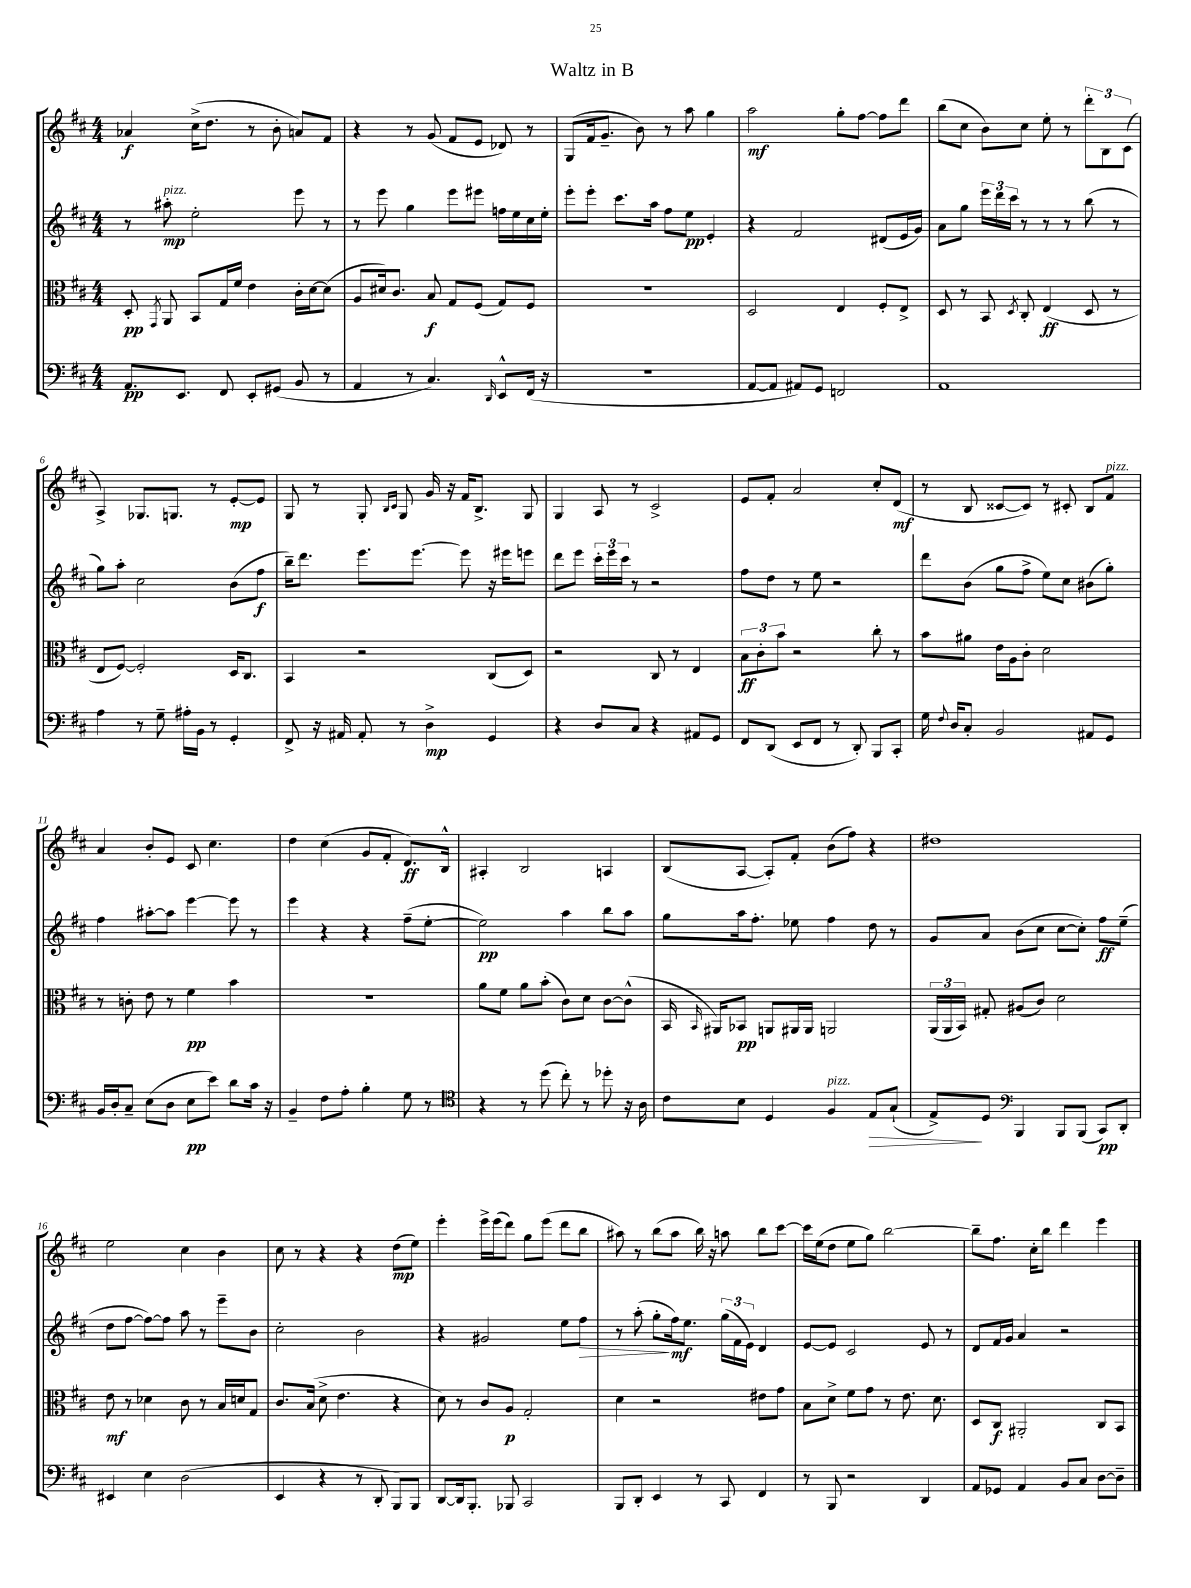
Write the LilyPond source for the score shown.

\header { title = "Waltz in B" }
<<
\new StaffGroup <<
\new Staff = "s0" {
    \clef treble \key d \major \numericTimeSignature \time 4/4
    \autoBeamOff aes'4\f cis''16[->( d''8.] r8 b'8-. a'8[) fis'8] |
    r4 r8 g'8( fis'8[ e'8] des'8) r8 |
    g8[( fis'16 g'8.]-- b'8) r8 a''8 g''4 |
    a''2\mf g''8[-. fis''8]~ fis''8[ d'''8] |
    b''8[( cis''8] b'8[) cis''8] e''8-. r8 \tuplet 3/2 { d'''8[-. b8 cis'8]( } |
    a4->) ges8.[ g8.] r8 e'8[~-.\mp e'8] |
    g8 r8 g8-. \grace { b16[ cis'16] } g8 g'16 r16 fis'16[ b8.]-> g8 |
    g4 a8 r8 cis'2-> |
    e'8[ fis'8]-. a'2 cis''8[-. d'8]\mf( |
    r8 b8 cisis'8[~ cisis'8]) r8 cis'8-. b8[ fis'8]^\markup { \italic "pizz." } |
    a'4 b'8[-. e'8] cis'8 cis''4. |
    d''4 cis''4( g'8[ fis'8]-. d'8.[\ff) b16]-^ |
    ais4-. b2 a4 |
    b8[( a8]~ a8[-.) fis'8]-. b'8[( fis''8]) r4 |
    dis''1 |
    e''2 cis''4 b'4 |
    cis''8 r8 r4 r4 d''8[\mp( e''8]) |
    e'''4-. e'''16[-> e'''16( d'''8]) g''8[ e'''8]( d'''8[ b''8] |
    ais''8) r8 b''8[( ais''8] b''16) r16 a''8 b''8[ cis'''8]~ |
    cis'''16[ e''16( d''8] e''8[ g''8]) b''2~ |
    b''8[-- fis''8.] cis''16[-. b''8] d'''4 e'''4 \bar "|." |
}
\new Staff = "s1" {
    \clef treble \key d \major \numericTimeSignature \time 4/4
    \autoBeamOff r8 ais''8-.\mp^\markup { \italic "pizz." } e''2-. e'''8 r8 |
    r8 e'''8 g''4 e'''8[ eis'''8] f''16[ e''16 cis''16 e''16]-. |
    e'''8[-. e'''8]-. cis'''8.[ a''16] fis''8[ e''8]\pp e'4-. |
    r4 fis'2 dis'8[( e'16 g'16]) |
    a'8[ g''8] \tuplet 3/2 { e'''16[ d'''16 cis'''16] } r8 r8 r8 b''8( r8 |
    g''8[) a''8]-. cis''2 b'8[( fis''8]\f |
    b''16[--) d'''8.] e'''8.[ e'''8.]~ e'''8 r16 eis'''16[ e'''8] |
    d'''8[ e'''8] \tuplet 3/2 { cis'''16[-. e'''16 cis'''16] } r8 r2 |
    fis''8[ d''8] r8 e''8 r2 |
    d'''8[ b'8]( g''8[ fis''8]-> e''8[) cis''8] bis'8[( g''8]-.) |
    fis''4 ais''8[~-. ais''8] e'''4~ e'''8 r8 |
    e'''4 r4 r4 fis''8[--( e''8]~-. |
    e''2\pp) a''4 b''8[ a''8] |
    g''8[ a''16 fis''8.]-. ees''8 fis''4 d''8 r8 |
    g'8[ a'8] b'8[( cis''8] cis''8[~ cis''8]-.) fis''8[\ff e''8]--( |
    d''8[ fis''8]~ fis''8[~) fis''8] a''8 r8 e'''8[-- b'8] |
    cis''2-. b'2 |
    r4 gis'2 e''8[ fis''8]\> |
    r8 a''8-.( g''8[-.\! fis''16\mf) e''8.] \tuplet 3/2 { g''16[( fis'16 e'16]) } d'4 |
    e'8[~ e'8] cis'2 e'8 r8 |
    d'8[ fis'16 g'16] a'4 r2 \bar "|." |
}
\new Staff = "s2" {
    \clef alto \key d \major \numericTimeSignature \time 4/4
    \autoBeamOff d8-.\pp \acciaccatura { g,8 } a,8 b,8[ g16 fis'16] e'4 cis'16[-. d'16~ d'8]( |
    a8[ dis'16) cis'8.] b8\f g8[ fis8]( g8[) fis8] |
    R1 |
    d2 e4 fis8[-. e8]-> |
    d8 r8 b,8 \acciaccatura { d8 } cis8-. e4\ff( d8 r8 |
    e8[ fis8]~) fis2-. d16[ cis8.] |
    b,4 r2 cis8[( d8]) |
    r2 cis8 r8 e4 |
    \tuplet 3/2 { b8[\ff cis'8-. b'8] } r2 cis''8-. r8 |
    b'8[ ais'8] e'16[ a16 cis'8]-. d'2 |
    r8 c'8-. e'8 r8 fis'4\pp b'4 |
    R1 |
    a'8[ fis'8] a'8[ b'8]-.( cis'8[) d'8] cis'8[~ cis'8]-^( |
    b,16 \grace { b,16 } ais,16[) bes,8]\pp a,8[ ais,16 ais,16] a,2 |
    \tuplet 3/2 { a,16[( a,16 b,16]) } gis8-. ais8[( cis'8]) d'2 |
    e'8\mf r8 des'4 cis'8 r8 b16[ d'16 g8] |
    cis'8.[ b16]( d'8-> e'4. r4 |
    d'8) r8 cis'8[ a8]\p g2-. |
    d'4 r2 eis'8[ g'8] |
    b8[ d'8]-> fis'8[ g'8] r8 e'8. d'8. |
    d8[ cis8]\f ais,2-. cis8[ b,8] \bar "|." |
}
\new Staff = "s3" {
    \clef bass \key d \major \numericTimeSignature \time 4/4
    \autoBeamOff a,8.[\pp e,8.] fis,8 e,8[-. gis,8]( b,8 r8 |
    a,4 r8 cis4.) \grace { d,16 } e,8[-^ fis,16]( r16 |
    R1 |
    a,8[~ a,8] ais,8[) g,8] f,2 |
    a,1 |
    a4 r8 g8-- ais16[-. b,16] r8 g,4-. |
    fis,8-> r16 ais,16 ais,8-. r8 d4->\mp g,4 |
    r4 d8[ cis8] r4 ais,8[ g,8] |
    fis,8[ d,8]( e,8[ fis,8] r8 d,8-.) b,,8[ cis,8]-. |
    g16 \appoggiatura { fis8 } d16[ cis8]-. b,2 ais,8[ g,8] |
    b,16[ d16-. cis8]-- e8[( d8] e8[\pp e'8]) d'8[ cis'16] r16 |
    b,4-- fis8[ a8]-. b4-. g8 r8 |
    \clef tenor r4 r8 d''8( cis''8-.) r8 des''8-. r16 a16 |
    cis'8[ b8] d4 fis4^\markup { \italic "pizz." } e8[\> g8]-!( |
    e8[->\!) d8] \clef bass b,,4 b,,8[ b,,8]( cis,8[\pp) d,8]-. |
    eis,4 e4 d2( |
    e,4 r4 r8 d,8-. b,,8[) b,,8] |
    d,8[~ d,16 b,,8.]-. bes,,8 cis,2 |
    b,,8[ d,8]-. e,4 r8 cis,8 fis,4 |
    r8 b,,8 r2 d,4 |
    a,8[ ges,8] a,4 b,8[ cis8] d8[~ d8]-- \bar "|." |
}
>>
>>
